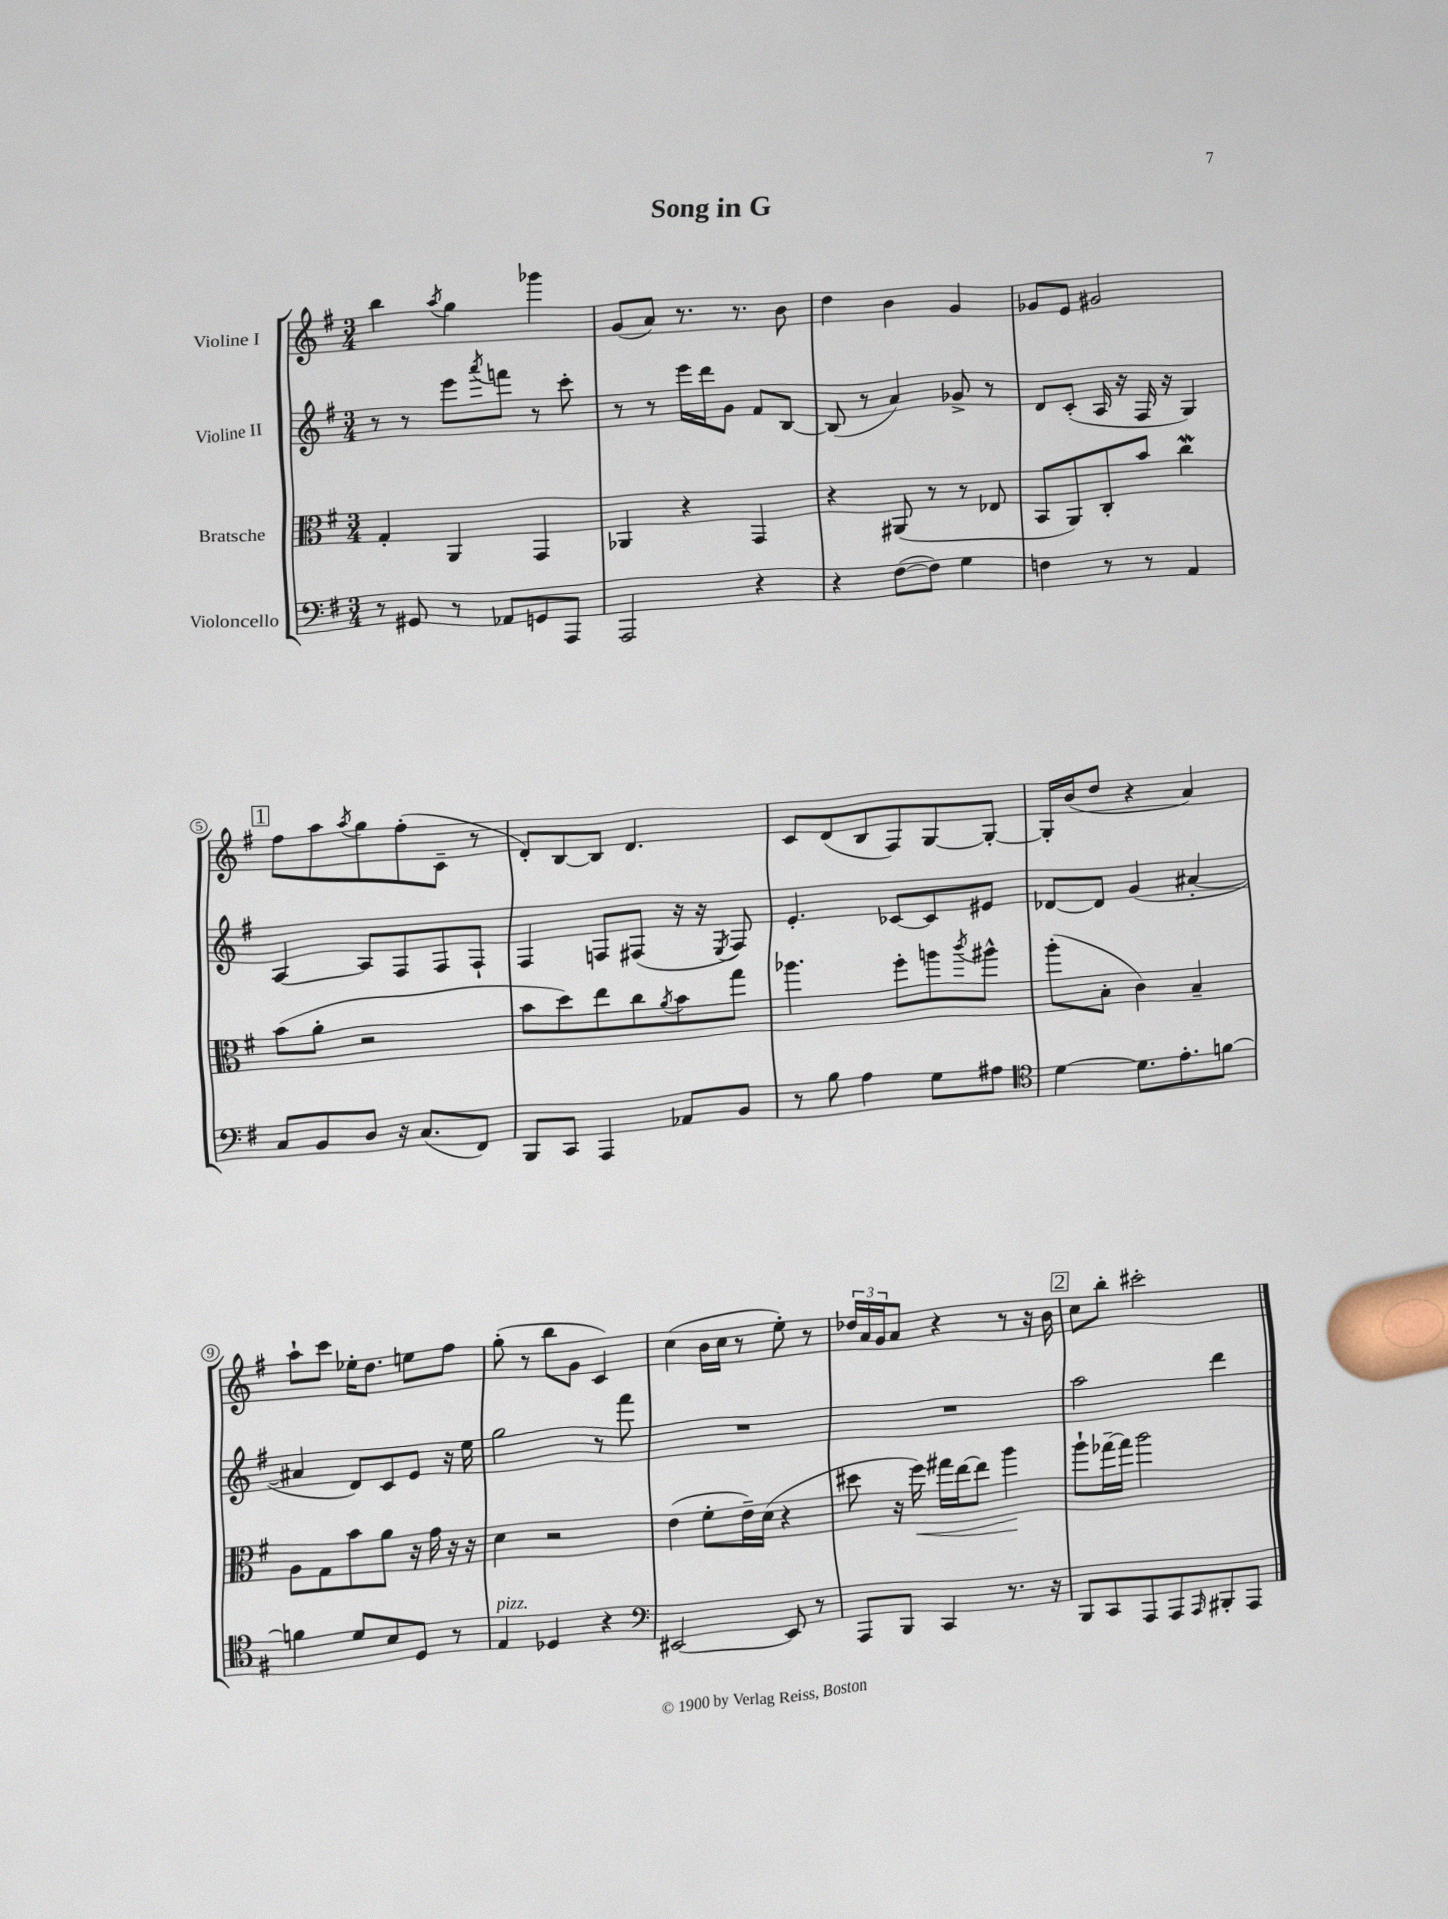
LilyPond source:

\header { title = "Song in G" }
<<
\new StaffGroup <<
\new Staff = "s0" \with { instrumentName = "Violine I" } {
    \clef treble \key g \major \numericTimeSignature \time 3/4
    b''4 \acciaccatura { a''8 } g''4 ges'''4 |
    g'8( a'8) r8. r8. b'8 |
    d''4 b'4 g'4 |
    ges'8 e'8 gis'2 |
    \mark \markup { \box "1" } fis''8 a''8 \acciaccatura { a''8 } g''8 fis''8-.( c'8-- r8 |
    d'8-.) b8~ b8 d'4. |
    c'8 d'8( b8 fis8) g8~ g8~-. |
    g16-. b'16( d''8 r4 a'4) |
    a''8-! c'''8 ees''16-. d''8. e''8 fis''8 |
    g''8-.( r8 b''8 g'8 c'4) |
    c''4( b'16 c''16 r8 e''8-.) r8 |
    \tuplet 3/2 { des''16 a'16 g'16 } a'8 r4 r8 r16 b'16 |
    \mark \markup { \box "2" } c''8 b''8-. cis'''2-. \bar "|." |
}
\new Staff = "s1" \with { instrumentName = "Violine II" } {
    \clef treble \key g \major \numericTimeSignature \time 3/4
    r8 r8 e'''8 \acciaccatura { a'''8 } f'''8 r8 c'''8-. |
    r8 r8 e'''16 d'''16 g'8 fis'8 b8~ |
    b8( r8 a'4) ges'8-> r8 |
    d'8 c'8-.( a16 r16 fis16 r16 g4) |
    \mark \markup { \box "1" } a4~ a8 fis8 fis8 fis8-! |
    fis4 f8 fis8( r16 r16 \acciaccatura { e8 } fis8) |
    e'4.-. ces'8~ ces'8 eis'8 |
    des'8~ des'8 g'4( ais'4~-. |
    ais'4 d'8) c'8 e'8 r16 e''16 |
    g''2 r8 fis'''8 |
    R2. |
    R2. |
    \mark \markup { \box "2" } a''2 d'''4 \bar "|." |
}
\new Staff = "s2" \with { instrumentName = "Bratsche" } {
    \clef alto \key g \major \numericTimeSignature \time 3/4
    g4-. a,4 g,4 |
    aes,4 r4 g,4 |
    r4 ais,8( r8 r8 ees8 |
    b,8 a,8) c8-. b'8 c''4\mordent |
    \mark \markup { \box "1" } b'8( a'8-. r2 |
    b'8 d''8) e''8 c''8 \acciaccatura { a'8 } b'8 g''8 |
    aes''4. fis''8-. a''8 \acciaccatura { c'''8 } ais''8-^ |
    a''8-.( b8-. c'4) b4-- |
    a8 g8 b'8 a'8 r16 g'16 r16 r16 |
    d'4 r2 |
    e'4( fis'8-. e'16--) d'16( r4 |
    dis''8 r16 fis''16\<) gis''16 e''16~ e''8 a''4\! |
    \mark \markup { \box "2" } a''8-! ges''16~-- ges''16 a''2 \bar "|." |
}
\new Staff = "s3" \with { instrumentName = "Violoncello" } {
    \clef bass \key g \major \numericTimeSignature \time 3/4
    r8 gis,8 r8 aes,8 g,8 a,,8 |
    a,,2 r4 |
    r4 fis8~( fis8) g4 |
    f4 r8 r8 a,4 |
    \mark \markup { \box "1" } c8 b,8 d8 r16 c8.( fis,8) |
    b,,8 c,8 a,,4 aes,8 b,8 |
    r8 b8 a4 g8 ais8 |
    \clef tenor d'4~ d'8. e'8.-. f'8~ |
    f'4 d'8 b8 d8 r8 |
    e4^\markup { \italic "pizz." } des4 r4 |
    \clef bass eis,2~ eis,8 r8 |
    a,,8 b,,8 c,4 r8. r16 |
    \mark \markup { \box "2" } b,,8 c,8 a,,8 a,,8 \grace { a,,16 } bis,,8-. a,,8 \bar "|." |
}
>>
>>
\layout { \context { \Score \override BarNumber.stencil = #(make-stencil-circler 0.1 0.3 ly:text-interface::print) } }
